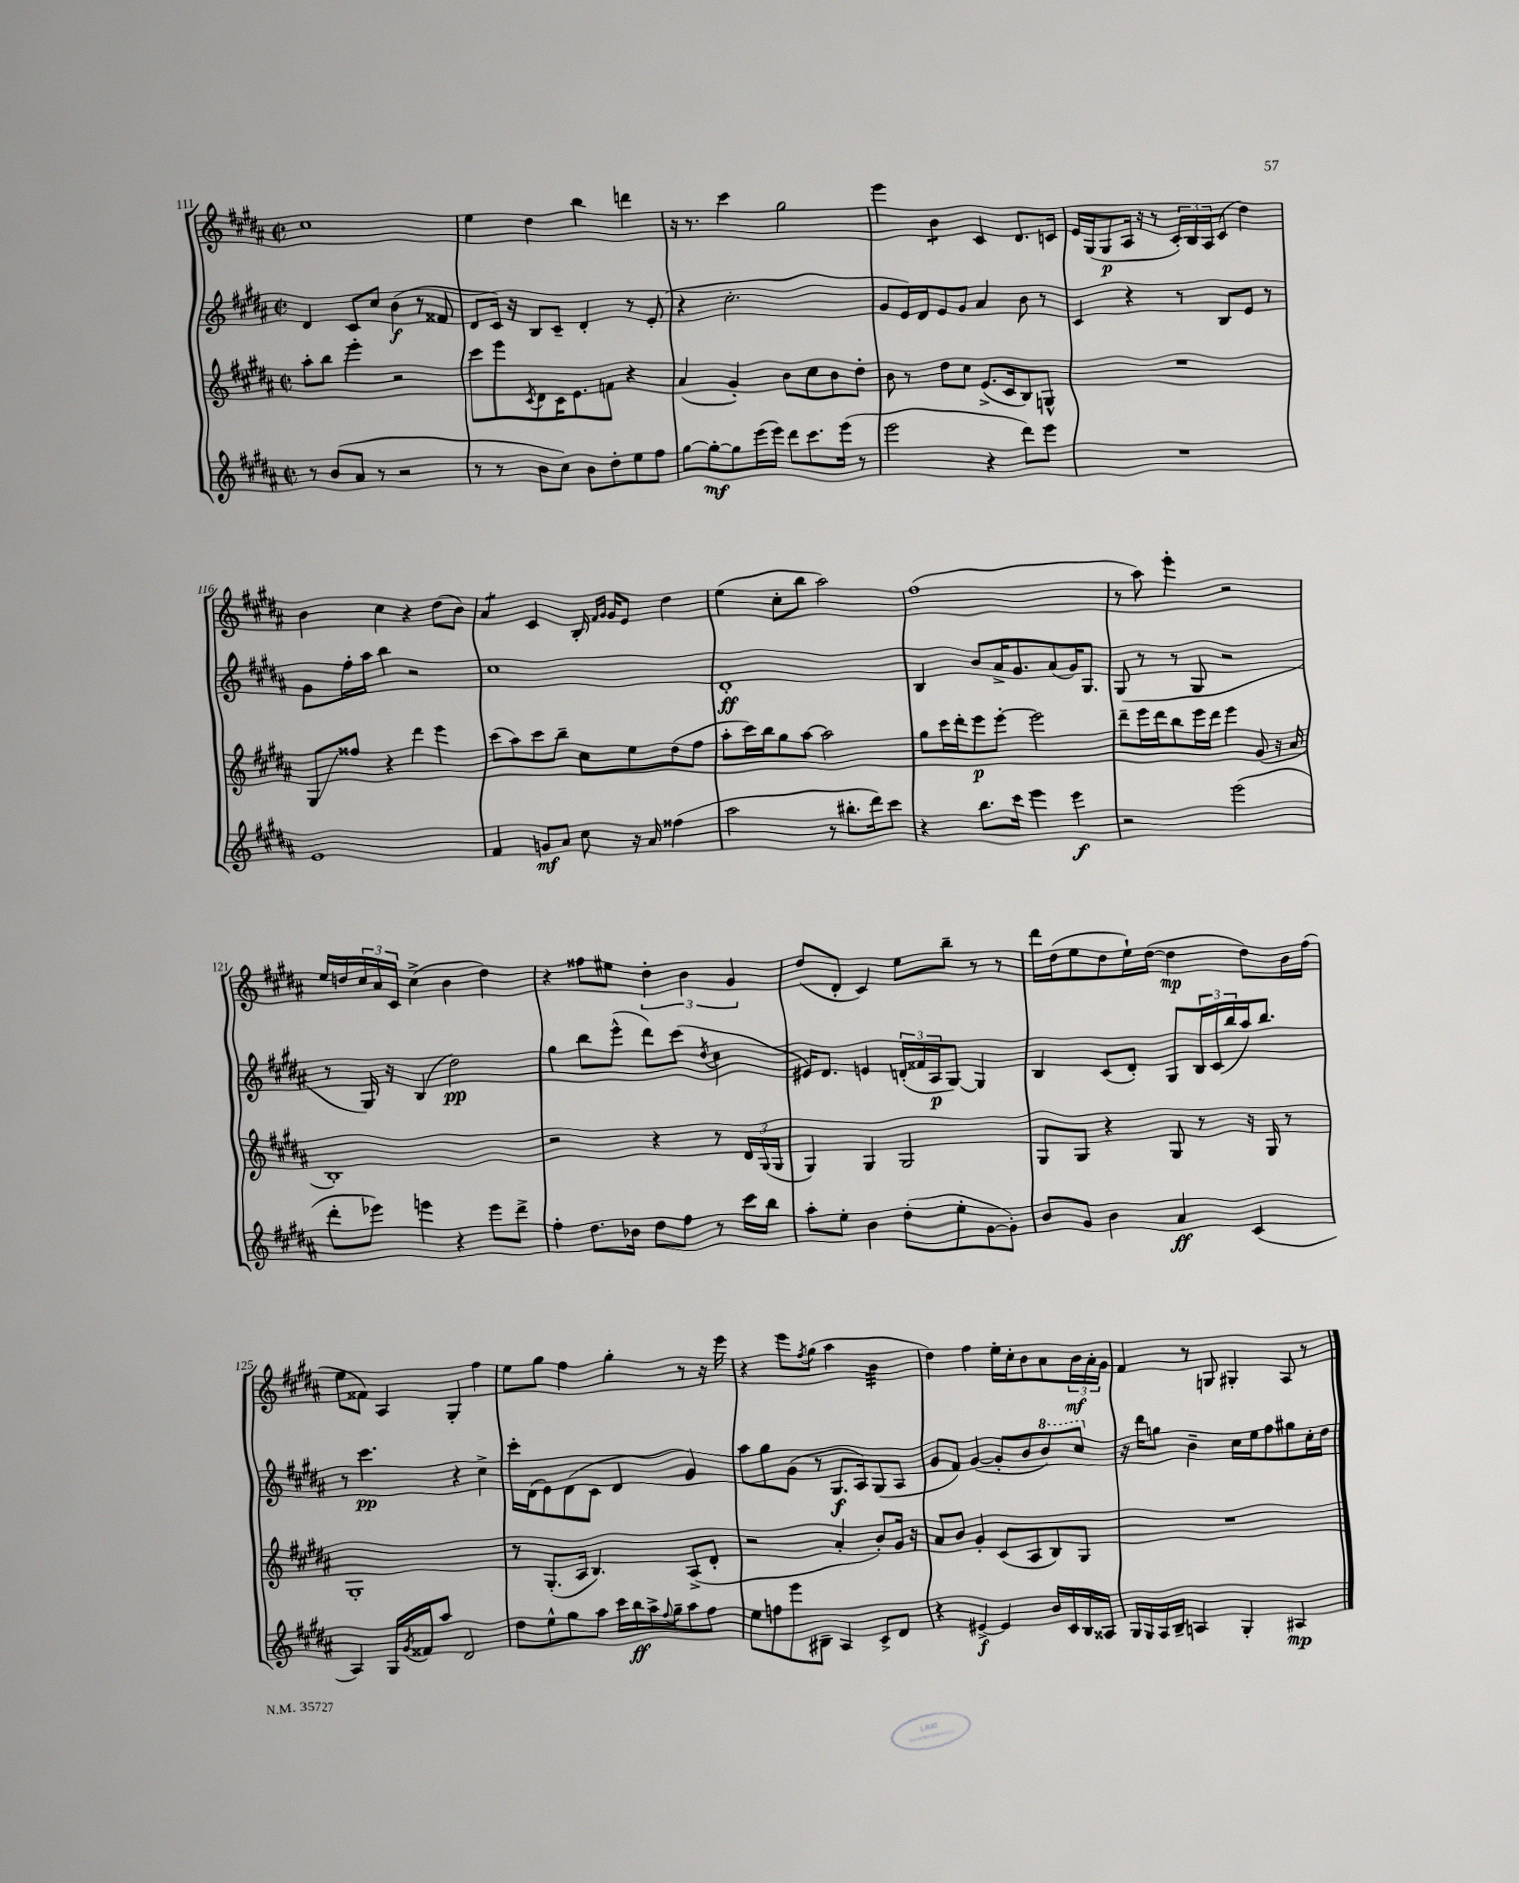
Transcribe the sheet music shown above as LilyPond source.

<<
\new StaffGroup <<
\new Staff = "s0" {
    \clef treble \key b \major \defaultTimeSignature \time 2/2
    cis''1 |
    e''4 dis''4 b''4 d'''4 |
    r16 r8. cis'''4 gis''2 |
    e'''4 b'4:8 cis'4 dis'8. c'16 |
    e'16 gis16( gis8\p ais16 r16 r8 \tuplet 3/2 { cis'16-.) b16 ais16 } cis'8( dis''4) |
    b'4 cis''4 r4 dis''8( b'8) |
    ais'4:8 cis'4 b16-. \grace { fis'16 gis'16 } gis'16 e'8 dis''4 |
    e''4( cis''8-. b''8 ais''2) |
    fis''1( |
    r8 ais''8) e'''4-. r2 |
    e''16 d''16 \tuplet 3/2 { cis''16 ais'16 cis'16 } cis''4->( b'4 d''4) |
    r4 fisis''8 eis''8 \tuplet 3/2 { dis''4-. b'4 gis'4 } |
    dis''8( dis'8-. cis'4) e''8 b''8-- r8 r8 |
    dis'''16 dis''16( e''8 dis''8 e''16-!) dis''16~( dis''4\mp dis''8) b'16 fis''16( |
    e''8 fisis'8) ais4 gis4-. fis''4 |
    e''8 gis''8 fis''4 gis''4-. r8 r16 e'''16 |
    r4 e'''8 \acciaccatura { fis''8 } gis''8( ais''4 b'4:32 |
    dis''4) fis''4 e''16-. cis''16-. b'8 ais'8 \tuplet 3/2 { b'16\mf ais'16-. gis'16 } |
    fis'4 r8 g8 gis4-. ais8 r8 \bar "|." |
}
\new Staff = "s1" {
    \clef treble \key b \major \defaultTimeSignature \time 2/2
    dis'4 cis'8 cis''8 b'4\f( r8 fisis'8 |
    dis'8 cis'16) r16 b8 cis'8-- dis'4-. r8 e'8-.( |
    r4 cis''2.-. |
    gis'8 e'16) dis'16 e'8 gis'8 ais'4 b'8 r8 |
    cis'4 r4 r8 b8 e'8 r8 |
    gis'8 fis''16-. ais''16 b''4 r2 |
    cis''1 |
    dis'1-.\ff |
    b4 b'8 ais'16-> gis'8. ais'8( gis'16) gis8. |
    gis8( r8 r8 gis8 r2 |
    r8 gis16) r16 b4( dis''2\pp) |
    gis''4 b''8 e'''8-^( dis'''8) cis'''8( \acciaccatura { dis''8 } cis''4 |
    eis'16) dis'8. e'4 \tuplet 3/2 { d'16-.( fisis'16 ais16\p } gis8~) gis4 |
    b4 cis'8( dis'8-.) gis8 \tuplet 3/2 { b16 cis'16( b''16 } ais''16) b''8. |
    r8 cis'''4.\pp r4 cis''4-> |
    cis'''16-. dis'16( e'8) dis'8( cis'8 dis'4 gis'4) |
    ais''8 gis''8 gis'8( r8 gis8.\f ais16) gis8( ais8 |
    gis'8 fis'8) gis'4~( gis'8-. b'8 \ottava #1 b''8) cis'''8 \ottava #0 |
    r16 dis'''16 g''8 b'4-- cis''16 e''16 fis''8 gis''8 cis''16-. dis''16 \bar "|." |
}
\new Staff = "s2" {
    \clef treble \key b \major \defaultTimeSignature \time 2/2
    ais''8-. b''8 e'''4-. r2 |
    cis'''8 e'''8 \acciaccatura { cis'8 } dis'8 cis'16 e'8. f'8 r4 |
    ais'4( gis'4-.) b'8 cis''8 b'8 dis''8-. |
    b'8 r8 dis''8 cis''8 e'8.->( cis'16 b8) g8-^ |
    R1 |
    gis8\glissando fisis''8 r4 dis'''4 e'''4 |
    cis'''8( ais''8) cis'''8 b''8-- cis''8 e''8 dis''8( fis''8 |
    ais''8-. cis'''16) b''16 gis''8 ais''8~ ais''2 |
    gis''8 cis'''16 dis'''16-. e'''8\p e'''8~-. e'''2 |
    dis'''8-- e'''16 dis'''16 b''8 e'''16 dis'''16 e'''4 gis'8( r16 ais'16 |
    b1-.) |
    r2 r4 r8 \tuplet 3/2 { dis'16 gis16( gis16 } |
    gis4) gis4 gis2 |
    gis8 gis8 r4 gis8 r8 r16 gis16 r8 |
    gis1-. |
    r8 gis8.-.( ais16 b4.) ais8->( dis'8-. |
    r2 ais'4-. b'8-.) gis'16 r16 |
    ais'8 b'8 gis'4-. cis'8( ais8 b8) gis8 |
    R1 \bar "|." |
}
\new Staff = "s3" {
    \clef treble \key b \major \defaultTimeSignature \time 2/2
    r8 b'8( ais'8 r8 r2 |
    r8 r8 b'8 cis''8) b'8 dis''8-. e''8 fis''8 |
    gis''8~ gis''8~-.\mf gis''8 e'''16( e'''16) dis'''8 cis'''8. e'''16( r8 |
    e'''2 r4 dis'''8) e'''8 |
    R1 |
    e'1 |
    fis'4 g'8\mf ais'8 cis''8 r16 ais'16 fisis''4( |
    ais''2 r8 bis''8.-. dis'''16) cis'''8 |
    r4 b''8. cis'''16 e'''4 e'''4\f |
    r2 e'''2( |
    dis'''8-. ees'''8) e'''4 r4 e'''8 dis'''8-> |
    fis''4-. dis''8. bes'16 dis''8 fis''8 r8 cis'''16 b''16 |
    ais''8-. e''8-. b'4 dis''8-.( e''8-. gis'8~ gis'8-.) |
    b'8 gis'8 b'4 ais'4\ff cis'4( |
    ais4) gis16 \acciaccatura { gis'8 } fisis'16 ais''8 dis'2 |
    dis''8 e''8-^ gis''8 ais''8 cis'''16 b''16\ff ais''16-> \appoggiatura { fis''8 } gis''16-- ais''8 fis''8 |
    e''8 f''8 e'''8 bis8-- ais4 cis'8-> dis'8 |
    r4 eis'4~->\f eis'4 b'16 cis'16 b16 aisis16 |
    gis16 gis16 ais16 b16-- a4 gis4-. ais4\mp \bar "|." |
}
>>
>>
\layout { \context { \Score currentBarNumber = #111 } }
